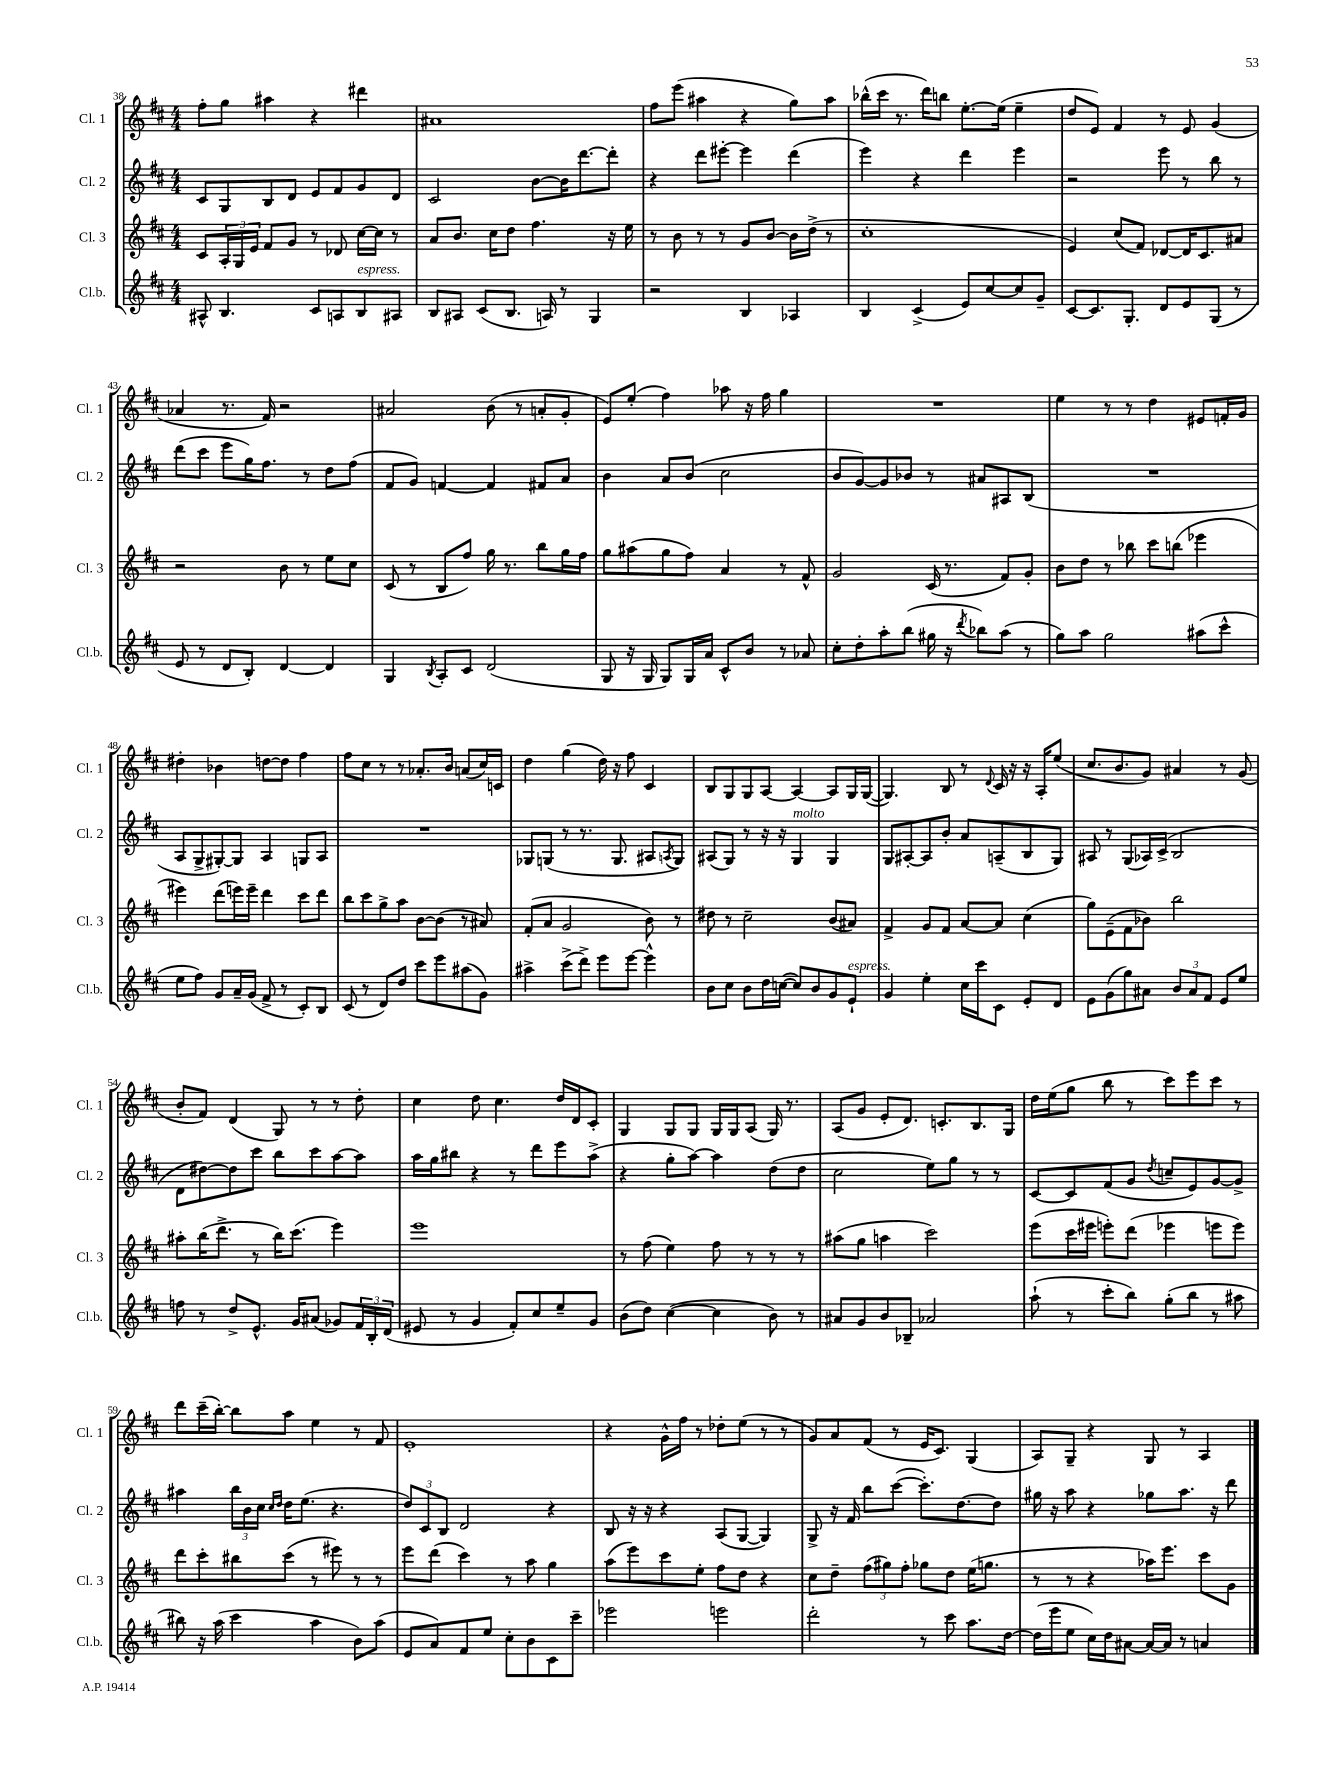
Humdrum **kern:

**kern	**kern	**kern	**kern
*part4	*part3	*part2	*part1
*staff4	*staff3	*staff2	*staff1
*I"Cl.b.	*I"Cl. 3	*I"Cl. 2	*I"Cl. 1
*I'Cl.b.	*I'Cl. 3	*I'Cl. 2	*I'Cl. 1
*clefG2	*clefG2	*clefG2	*clefG2
*k[f#c#]	*k[f#c#]	*k[f#c#]	*k[f#c#]
*M4/4	*M4/4	*M4/4	*M4/4
=38	=38	=38	=38
8A#X^^/	8c#/L	8c#/L	8ff#'\L
4.B/	24A'/L	8G/	8gg\J
.	24G/	.	.
.	24e/JJ	.	.
.	8f#/L	8B/	4aa#X\
.	8g/J	8d/J	.
8c#/L	8r	8e/L	4r
8An/	8d-X/	8f#/	.
!LO:TX:a:i:t=espress.	!	!	!
8B/	[16cc#\LL	8g/	4ddd#X\
.	16cc#\JJ]	.	.
8A#X/J	8r	8d/J	.
=39	=39	=39	=39
8B/L	8a/L	2c#/	1a#X
8A#X/J	8.b/J	.	.
(8c#/L	.	.	.
.	16cc#\KL	.	.
8.B/J	8dd\J	.	.
.	4.ff#\	[8b\L	.
16An/)	.	.	.
8r	.	16b\K]	.
.	.	[8.ddd\	.
4G/	.	.	.
.	16r	8ddd'\J]	.
.	16ee\	.	.
=40	=40	=40	=40
2r	8r	4r	8ff#\L
.	8b\	.	(8eee\J
.	8r	8ddd\L	4aa#X\
.	8r	[8eee#X'\J	.
4B/	8g/L	4eee#\]	4r
.	[8b/J	.	.
4A-X/	16b\LL]	(4ddd\	8gg\L)
.	(16dd^\JJ	.	.
.	8r	.	8aa#\J
=41	=41	=41	=41
4B/	1cc#'	4eee\)	(16bb-X^^\LL
.	.	.	16ccc#\JJ
.	.	.	8.r
(4c#^/	.	4r	.
.	.	.	16ddd\KL)
.	.	.	8bbn\J
8e/L)	.	4ddd\	[8.ee'\L
[8cc#/	.	.	.
.	.	.	(16ee\Jk]
8cc#/]	.	4eee\	4ee~\
8g~/J	.	.	.
=42	=42	=42	=42
[8c#/L	4e/)	2r	8dd/L
8.c#/]	.	.	8e/J)
.	(8cc#/L	.	4f#/
8.G'/J	.	.	.
.	8f#/J)	.	.
8d/L	[8d-X/L	8eee\	8r
8e/	16d-/K]	8r	8e/
.	8.c#/	.	.
(8G/J	.	8bb\	(4g/
8r	8a#X/J	8r	.
!!LO:LB:g=z
=43	=43	=43	=43
8e/	2r	(8ddd\L	4a-X/
8r	.	8ccc#\J	.
8d/L	.	8eee\L	8.r
8B'/J)	.	16gg\K)	.
.	.	8.ff#\J	16f#/)
[4d/	8b\	.	2r
.	8r	8r	.
4d/]	8ee\L	8dd\L	.
.	8cc#\J	(8ff#\J	.
=44	=44	=44	=44
4G/	(8c#/	8f#/L	2a#X/
.	8r	8g/J)	.
8qB/	.	.	.
8A'/L	8B/L	[4fn/	.
8c#/J	8ff#/J)	.	.
(2d/	16gg\	4f/]	(8b\
.	8.r	.	.
.	.	.	8r
.	8bb\L	8f#X/L	8an'/L
.	16gg\L	8a/J	8g'/J
.	16ff#\JJ	.	.
=45	=45	=45	=45
8G/	8gg\L	4b\	8e/L)
16r	(8aa#X\	.	(8ee'/J
16G/	.	.	.
8G/L)	8gg\	8a/L	4ff#\)
16G/L	8ff#\J)	(8b/J	.
16a/JJ	.	.	.
8c#^^/L	4a/	2cc#\	8aa-X\
8b/J	.	.	16r
.	.	.	16ff#\
8r	8r	.	4gg\
8a-X/	8f#^^/	.	.
=46	=46	=46	=46
8cc#'\L	2g/	8b/L	1r
8dd'\	.	[8g/)	.
8aa'\	.	8g/]	.
(8bb\J	.	8b-X/J	.
16gg#X\	(16c#/	8r	.
16r	8.r	.	.
8qddd/	.	.	.
8bb-X\L)	.	8a#X/L	.
(8aa\J	8f#/L)	8A#X/	.
8r	8g'/J	(8B/J	.
=47	=47	=47	=47
8gg\L)	8b\L	1r	4ee\
8aa\J	8dd\J	.	.
2gg\	8r	.	8r
.	8bb-X\	.	8r
.	8ccc#\L	.	4dd\
.	(8bbn\J	.	.
(8aa#X\L	4eee-X\	.	8e#X/L
8ccc#^^\J	.	.	16fn'/L
.	.	.	16g/JJ
!!LO:LB:g=z
=48	=48	=48	=48
8ee\L	4eee#X\)	8A/L	4dd#X'\
8ff#\J)	.	8G^/	.
8g/L	(8ddd\L	[8G#X'/)	4b-X\
16a~/L	16eeen\L)	8G#/J]	.
(16g/JJ	16eee~\JJ	.	.
8f#^/	4ddd\	4A/	[8ddn\L
8r	.	.	8dd\J]
8c#'/L)	8ccc#\L	8Gn/L	4ff#\
8B/J	8ddd\J	8A/J	.
=49	=49	=49	=49
(8c#/	8bb\L	1r	8ff#\L
8r	8ccc#\	.	8cc#\J
8d/L)	8gg^\	.	8r
8dd/J	8aa\J	.	8r
8ccc#\L	[8b\L	.	8.a-X'/L
8eee\	(8b\J]	.	.
.	.	.	16b/Jk
(8aa#X\	8r	.	(8an/L
8g\J)	8a#X/)	.	16cc#/L)
.	.	.	16cn/JJ
=50	=50	=50	=50
4aa#X^\	(8f#'/L	8G-X/L	4dd\
.	8a/J	(8Gn/J	.
(8ccc#^\L	2g/	8r	(4gg\
8ddd^\J)	.	8.r	.
8eee\L	.	.	16dd\)
.	.	8.G/	16r
[8eee\J	.	.	8ff#\
4eee^^\]	8b\)	8A#X/L	4c#/
.	.	8qAn/	.
.	8r	8G/J)	.
=51	=51	=51	=51
8b\L	8dd#X\	(8A#X/L	8B/L
8cc#\J	8r	8G/J)	8G/
8b\L	2cc#~\	8r	8G/
16dd\L	.	16r	[8A/J
([16ccn\JJ	.	16r	.
!	!	!LO:TX:a:i:t=molto	!
8cc/L])	.	4G/	4A/_
8b/	.	.	.
8g/	(8b/L	4G/	8A/L]
!LO:TX:a:i:t=espress.	!	!	!
8e`/J	8a#X/J)	.	16G/L
.	.	.	([16G/JJ
=52	=52	=52	=52
4g/	4f#^/	8G/L	4.G/])
.	.	[8A#X'/	.
4ee'\	8g/L	8A#/]	.
.	8f#/J	8b'/J	8B/
16cc#\LL	[8a/L	8a/L	8r
16ccc#\J	.	.	.
.	.	.	8qqd/
8c#\J	8a/J]	(8An~/	16c#/
.	.	.	16r
8e'/L	(4cc#\	8B/	16r
.	.	.	16A'/KL
8d/J	.	8G/J)	(8ee/J
=53	=53	=53	=53
8e\L	8gg\L)	8A#X/	8.cc#/L
(8g\	(8e~\	8r	.
.	.	.	8.b/
8gg\)	8f#\	(8G/L	.
8a#X\J	8b-X\J)	16A-X/L)	8g/J)
.	.	(16c#^/JJ	.
12b/L	2bb\	2B/	4a#X/
12a#/	.	.	.
12f#/J	.	.	.
8e/L	.	.	8r
8ee/J	.	.	(8g/
!!LO:LB:g=z
=54	=54	=54	=54
8ffn\	8aa#X'\L	8d\L	8b'/L
8r	(16bb\K	[8dd#X\)	8f#/J)
.	8.ddd^\J	.	.
8dd^/L	.	8dd#\]	(4d/
8.e^^/J	8r	8ccc#\J	.
.	16bb\KL)	8bb\L	8G/)
16g/KL	(8.ccc#\J	.	.
(8a#X/J	.	8ccc#\	8r
8g-X/L)	4eee\)	[8aa\	8r
24f#/L	.	8aa\J]	8dd'\
24B'/	.	.	.
(24d/JJ	.	.	.
=55	=55	=55	=55
8e#X/	1eee	16aa\LL	4cc#\
.	.	16gg\J	.
8r	.	8bb#X\J	.
4g/	.	4r	8dd\
.	.	.	4.cc#\
8f#'/L)	.	8r	.
8cc#/	.	8ddd\L	.
8ee~/	.	8eee\	16dd/LL
.	.	.	16d/J
8g/J	.	(8aa^\J	8c#'/J
=56	=56	=56	=56
(8b\L	8r	4r	4G/
8dd\J)	(8ff#\	.	.
([4cc#\	4ee\)	8gg'\L	8G/L
.	.	[8aa\J)	8G/J
4cc#\]	8ff#\	4aa\]	16G/LL
.	.	.	16G/J
.	8r	.	(8A/J
8b\)	8r	(8dd\L	16G/)
.	.	.	8.r
8r	8r	8dd\J	.
=57	=57	=57	=57
8a#X/L	(8aa#X\L	2cc#\	(8A/L
8g/	8gg\J	.	8g/J
8b/	4aan\	.	8e'/L
8B-X~/J	.	.	8.d/J)
2a-X/	2ccc#\)	8ee\L)	.
.	.	.	8.cn'/L
.	.	8gg\J	.
.	.	8r	8.B/
.	.	8r	.
.	.	.	16G/Jk
=58	=58	=58	=58
(8aa`\	(8eee\L	[8c#/L	16dd\LL
.	.	.	(16ee\J
8r	16ccc#\L	8c#/]	8gg\J
.	16eee#X\JJ	.	.
8ccc#'\L	8eeen'\L)	(8f#/	8bb\
8bb\J)	(8ddd\J	8g/J	8r
.	.	8qdd/	.
(8gg'\L	4eee-X\	8ccn~/L	8ccc#\L)
8bb\J	.	8e/)	8eee\
8r	8eeen\L	[8g/	8ccc#\J
8aa#X\	8eee\J)	8g^/J]	8r
!!LO:LB:g=z
=59	=59	=59	=59
8bb#X\)	8ddd\L	4aa#X\	8ddd\L
16r	8ccc#'\	.	(16ccc#~\L
(16aa\	.	.	[16bb'\JJ)
4ccc#\	8bb#X\	24bb\LL	8bb\L]
.	.	24b\	.
.	.	24cc#\JJ	.
.	.	16qqcc#/LL	.
.	.	16qqdd/JJ	.
.	(8ccc#\J	16dd\KL	8aa\J
.	.	(8.ee\J	.
4aa\	8r	.	4ee\
.	8eee#X\)	4.r	.
8b\L)	8r	.	8r
(8aa\J	8r	.	8f#/
=60	=60	=60	=60
8e/L	8eee\L	12dd/L)	1e'
.	.	12c#/	.
8a/)	(8ddd\J	.	.
.	.	12B/J	.
8f#/	4ccc#\)	2d/	.
8ee/J	.	.	.
8cc#'\L	8r	.	.
8b\	8aa\	.	.
8c#\	4gg\	4r	.
8ccc#~\J	.	.	.
=61	=61	=61	=61
2eee-X\	(8aa\L	8B/	4r
.	8eee\)	16r	.
.	.	16r	.
.	8ccc#\	4r	16g^^\LL
.	.	.	16ff#\JJ
.	8ee'\J	.	8r
2eeen\	8ff#\L	(8A/L	8dd-X'\L
.	8dd\J	[8G/J	(8ee\J
.	4r	4G/])	8r
.	.	.	8r
=62	=62	=62	=62
2ddd'\	8cc#\L	8G^/	8g/L)
.	8dd~\J	16r	8a/
.	.	16f#/	.
.	(12ff#\L	8bb\L	(8f#/J
.	12gg#X\)	.	.
.	.	([8ccc#\J	8r
.	12ff#'\J	.	.
8r	8gg-X\L	8.ccc#'\L])	16e/KL
.	.	.	8.c#/J)
8ccc#\	8dd\J	.	.
.	.	[8.dd\	.
8.aa\L	(16ee\KL	.	(4G/
.	8.ggn\J	.	.
.	.	8dd\J]	.
[16dd\Jk	.	.	.
=63	=63	=63	=63
(16dd\LL]	8r	16gg#X\	8A/L)
16eee\J	.	16r	.
8ee\J	8r	8aa\	8G~/J
16cc#\LL)	4r	4r	4r
16dd\J	.	.	.
[8a#X\J	.	.	.
16a#/LL_	16aa-X\KL)	8gg-X\L	8G/
16a#/JJ]	8.eee\J	.	.
8r	.	8.aa\J	8r
4an/	8ccc#\L	.	4A/
.	.	16r	.
.	8g\J	8ddd\	.
==	==	==	==
*-	*-	*-	*-
